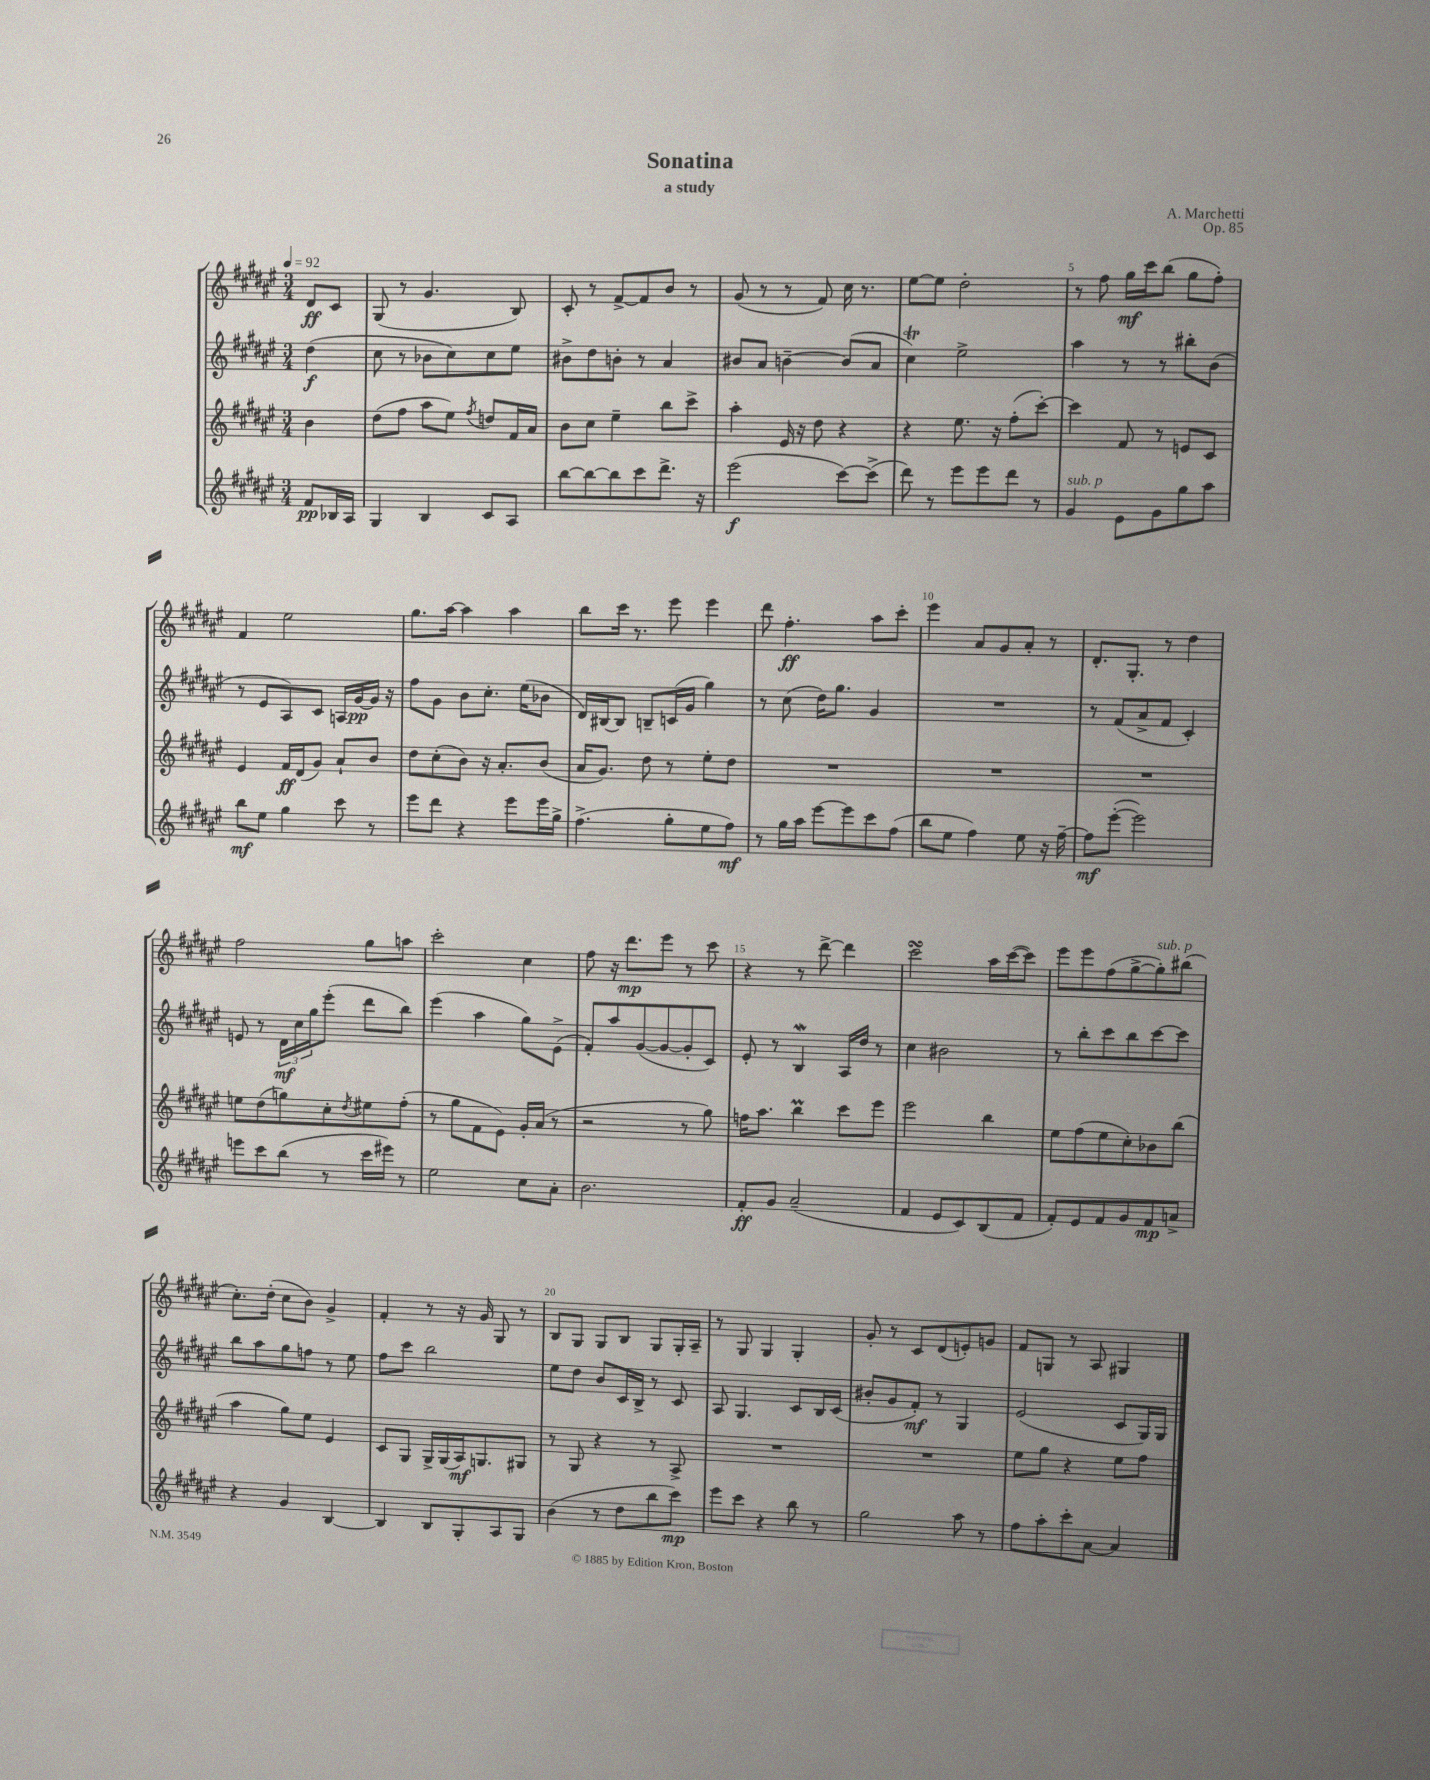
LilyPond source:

\header { title = "Sonatina" composer = "A. Marchetti" subtitle = "a study" opus = "Op. 85" }
<<
\new StaffGroup <<
\new Staff = "s0" {
    \clef treble \key fis \major \numericTimeSignature \time 3/4 \partial 4 \tempo 4 = 92
    dis'8\ff cis'8 |
    gis8( r8 gis'4. b8) |
    cis'8-. r8 fis'8~-> fis'8 b'8 r8 |
    gis'8( r8 r8 fis'8) cis''16 r8. |
    eis''8~ eis''8 dis''2-. |
    r8 fis''8 gis''16\mf cis'''16 b''8( gis''8 fis''8-.) |
    fis'4 eis''2 |
    gis''8. ais''16~ ais''4 ais''4 |
    b''8 cis'''16 r8. eis'''8 eis'''4 |
    dis'''8 fis''4.-.\ff ais''8 cis'''8-. |
    eis'''4 ais'8 gis'8 ais'8-. r8 |
    dis'8.-. gis8.-. r8 dis''4 |
    fis''2 gis''8 a''8 |
    cis'''2-. cis''4 |
    fis''8 r16 dis'''8.\mp eis'''8 r8 cis'''8 |
    r4 r8 dis'''8~-> dis'''4 |
    cis'''2\turn ais''16 cis'''16~( cis'''8) |
    eis'''8 eis'''8 fis''8( gis''8~-> gis''8-.^\markup { \italic "sub. p" }) bis''8( |
    cis''8.-.) dis''16-.( cis''8 b'8) gis'4-> |
    fis'4-. r8 r16 gis'16 gis8 r8 |
    b8 gis8 gis8 b8 gis8 gis16-. ais16-- |
    r8 gis8 gis4 gis4-. |
    gis'8-. r8 cis'8 dis'8( e'8-.) g'8 |
    fis'8 g8 r8 ais8 gis4 \bar "|." |
}
\new Staff = "s1" {
    \clef treble \key fis \major \numericTimeSignature \time 3/4 \partial 4
    dis''4\f( |
    cis''8 r8 bes'8 cis''8) cis''8 eis''8 |
    bis'8-> dis''8 b'8-. r8 ais'4 |
    bis'8 ais'8 b'4~-- b'8( ais'8 |
    cis''4\trill) eis''2-> |
    ais''4 r8 r8 bis''8-. b'8( |
    r8 eis'8 ais8) cis'8 a16 gis'16~\pp gis'16 r16 |
    fis''8 gis'8 b'8 cis''8.-. eis''16( bes'8 |
    dis'16) bis16~ bis8 b8-- c'16( gis'16 gis''4) |
    r8 cis''8( dis''16) gis''8. gis'4 |
    R2. |
    r8 fis'8( ais'8-> fis'8 cis'4-.) |
    e'8 r8 \tuplet 3/2 { dis'16\mf cis''16 gis''16 } eis'''8-.( dis'''8 b''8) |
    eis'''4( ais''4 gis''8) eis'8->( |
    fis'8-.) ais''8 gis'8~( gis'8~ gis'8-. cis'8) |
    eis'8-. r8 b4\mordent ais16 dis''16 r8 |
    cis''4 bis'2 |
    r8 b''8-. cis'''8 b''8 cis'''8~ cis'''8 |
    b''8 ais''8 gis''8 f''8 r8 eis''8 |
    fis''8 cis'''8 b''2 |
    eis''8 dis''8 b'8 cis'16 b16-> r8 cis'8 |
    ais8 gis4. cis'8 b16 cis'16( |
    bis'8-. gis'8 fis'8-.\mf) r8 gis4 |
    eis'2( cis'8 gis16) gis16 \bar "|." |
}
\new Staff = "s2" {
    \clef treble \key fis \major \numericTimeSignature \time 3/4 \partial 4
    b'4 |
    dis''8( fis''8 ais''8 eis''8) \acciaccatura { fis''8 } d''8 fis'16 ais'16 |
    b'8 cis''8 eis''4-- b''8 cis'''8-> |
    ais''4-. eis'16 r16 dis''8 r4 |
    r4 eis''8. r16 fis''8-.( cis'''8~-.) |
    cis'''4 fis'8 r8 e'8 cis'8 |
    eis'4 fis'16\ff dis'16( gis'8) ais'8-! b'8 |
    dis''8 cis''8-.( b'8) r16 ais'8.-. b'8( |
    ais'16 gis'8.) dis''8 r8 eis''8-. dis''8 |
    R2. |
    R2. |
    R2. |
    e''8 dis''8( g''8) cis''8-. \acciaccatura { dis''8 } eis''8 fis''8-.( |
    r8 gis''8 fis'8 eis'8) gis'16-. ais'16( r8 |
    r2 r8 gis''8) |
    f''16 ais''8. b''4\prall cis'''8 eis'''8 |
    eis'''2 b''4 |
    eis''8 fis''8( eis''8 cis''8-.) bes'8 b''8( |
    ais''4 gis''8) eis''8 eis'4 |
    cis'8 gis8 gis16-> gis16( ais16\mf) g8. gis8 |
    r8 gis8 r4 r8 ais8-> |
    R2. |
    R2. |
    eis''8 gis''8 r4 eis''8 fis''8 \bar "|." |
}
\new Staff = "s3" {
    \clef treble \key fis \major \numericTimeSignature \time 3/4 \partial 4
    fis'8\pp bes16 ais16 |
    gis4 b4 cis'8 ais8 |
    b''8~ b''8~ b''8 cis'''8 dis'''8.-> r16 |
    eis'''2\f( cis'''8~) cis'''8->( |
    dis'''8) r8 eis'''8 eis'''8 dis'''8 r8 |
    gis'4^\markup { \italic "sub. p" } eis'8 gis'8 gis''8 ais''8 |
    b''8\mf eis''8 gis''4 cis'''8 r8 |
    eis'''8 dis'''8 r4 eis'''8 eis'''16 gis''16-> |
    fis''4.->( gis''8-. eis''8 fis''8\mf) |
    r8 gis''16 ais''16 eis'''8~ eis'''8 cis'''8 fis''8( |
    b''8 eis''8 fis''4) eis''8 r16 fis''16~-- |
    fis''8\mf eis'''8~-.( eis'''2) |
    e'''8 cis'''8 b''8( r8 cis'''16 eis'''16) r8 |
    eis''2 cis''8 ais'8-. |
    b'2. |
    fis'8-.\ff gis'8 ais'2--( |
    fis'4 eis'8 cis'8) b8( fis'8 |
    fis'8-.) eis'8 fis'8 gis'8 fis'8\mp a'8-> |
    r4 gis'4 b4~ |
    b4 b8 gis8-. ais8 gis8 |
    b'4( r8 dis''8 b''8 cis'''8\mp) |
    eis'''8 cis'''8 r4 b''8 r8 |
    gis''2 ais''8 r8 |
    fis''8 ais''8-. cis'''8-. ais'8~ ais'4 \bar "|." |
}
>>
>>
\layout { \context { \Score \override BarNumber.break-visibility = ##(#f #t #t) barNumberVisibility = #(every-nth-bar-number-visible 5) } }
